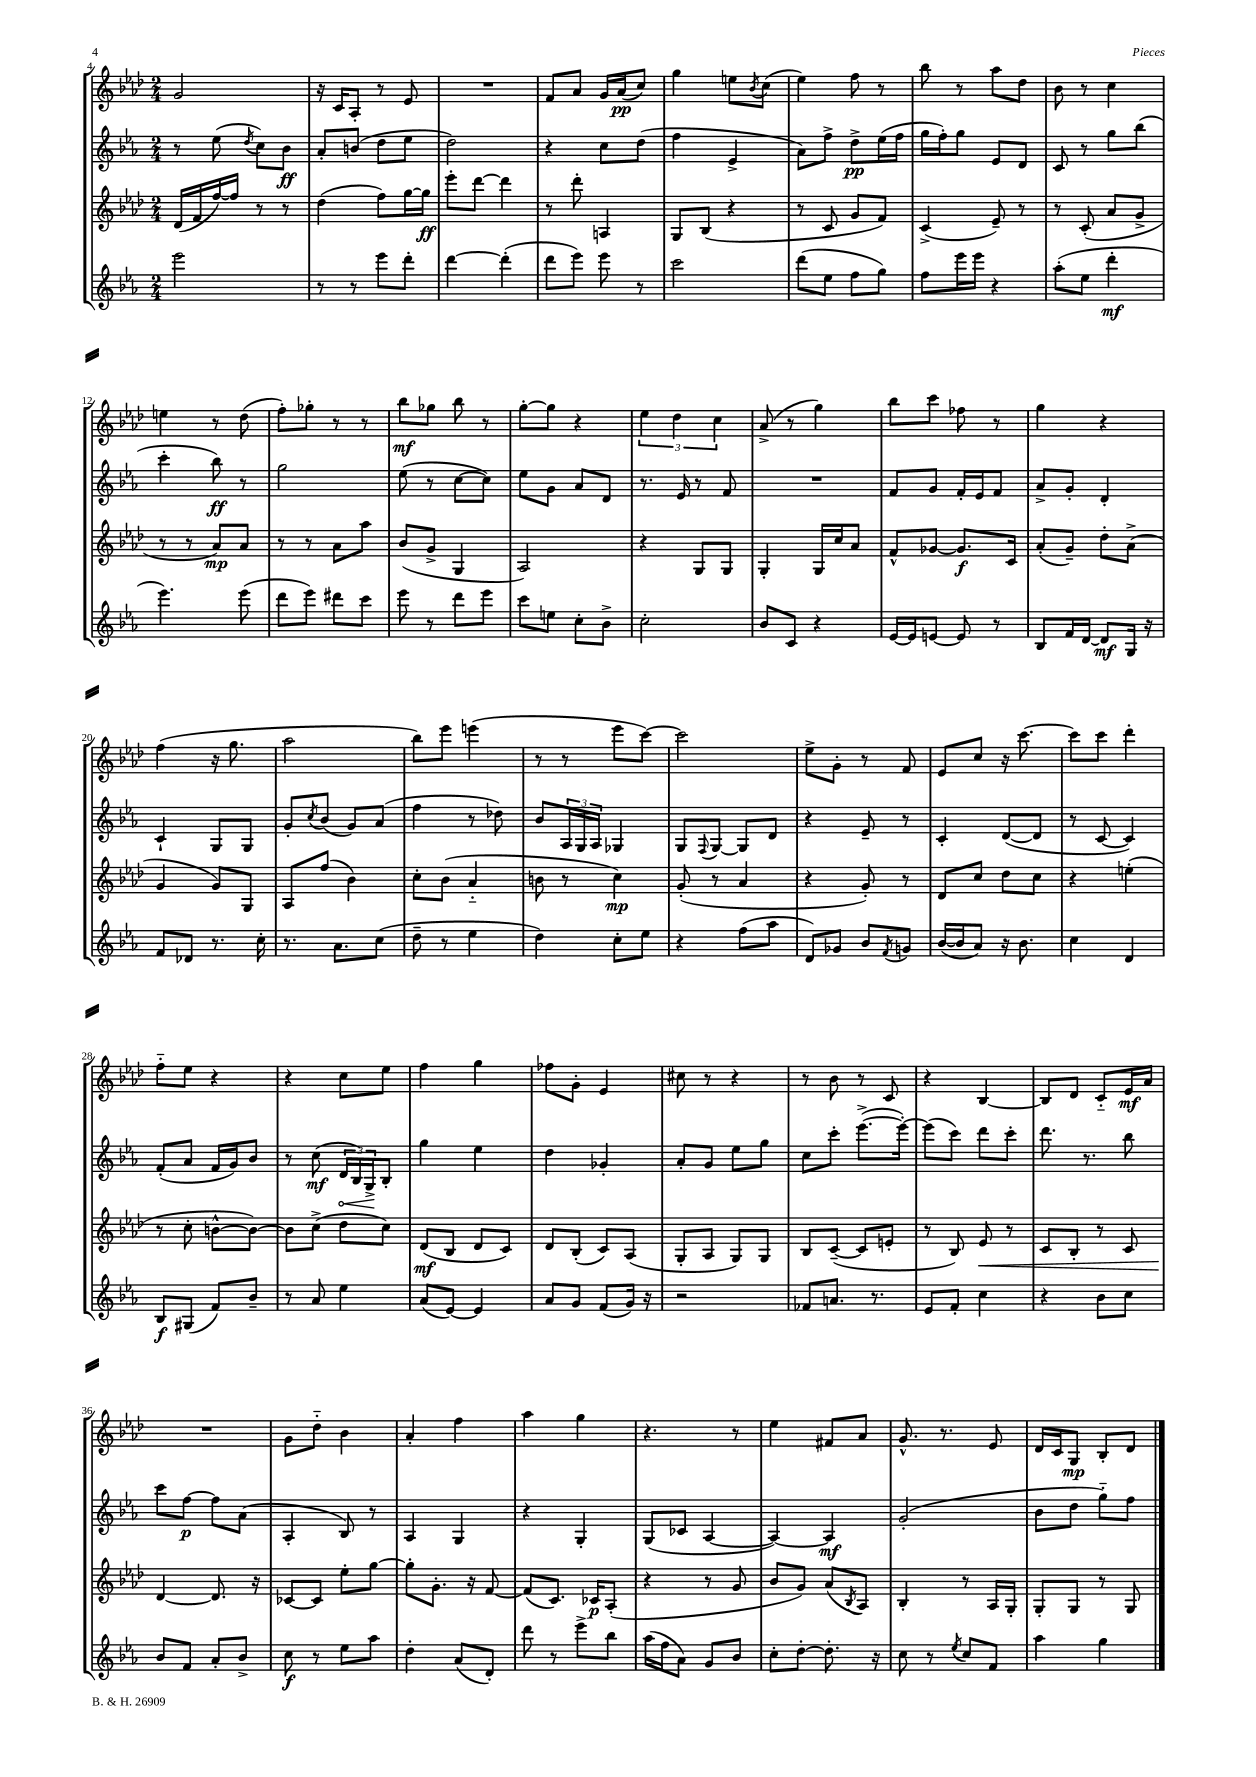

**kern	**dynam	**kern	**dynam	**kern	**dynam	**kern	**dynam
*part4	*part4	*part3	*part3	*part2	*part2	*part1	*part1
*staff4	*staff4	*staff3	*staff3	*staff2	*staff2	*staff1	*staff1
*clefG2	*	*clefG2	*	*clefG2	*	*clefG2	*
*k[b-e-a-]	*	*k[b-e-a-d-]	*	*k[b-e-a-]	*	*k[b-e-a-d-]	*
*M2/4	*	*M2/4	*	*M2/4	*	*M2/4	*
=4	=4	=4	=4	=4	=4	=4	=4
2eee-\	.	(16d-/LL	.	8r	.	2g/	.
.	.	16f/	.	.	.	.	.
.	.	[16ff/)	.	(8ee-\	.	.	.
.	.	16ff/JJ]	.	.	.	.	.
.	.	.	.	8qdd/	.	.	.
.	.	8r	.	8cc\L)	.	.	.
.	.	8r	.	8b-\J	ff	.	.
=5	=5	=5	=5	=5	=5	=5	=5
8r	.	(4dd-\	.	8a-'/L	.	16r	.
.	.	.	.	.	.	16c/KL	.
8r	.	.	.	(8bn/J	.	8A-'/J	.
8eee-\L	.	8ff\L)	.	8dd\L	.	8r	.
8ddd'\J	.	[16gg\L	.	8ee-\J	.	8e-/	.
.	.	16gg\JJ]	ff	.	.	.	.
=6	=6	=6	=6	=6	=6	=6	=6
[4ddd\	.	8eee-'\L	.	2dd\)	.	2r	.
.	.	[8ddd-\J	.	.	.	.	.
(4ddd'\]	.	4ddd-\]	.	.	.	.	.
=7	=7	=7	=7	=7	=7	=7	=7
8ddd\L	.	8r	.	4r	.	8f/L	.
8eee-\J)	.	8ddd-'\	.	.	.	8a-/J	.
8eee-\	.	4An/	.	8cc\L	.	16g/LL	.
.	.	.	.	.	.	(16a-/J	pp
8r	.	.	.	(8dd\J	.	8cc/J)	.
=8	=8	=8	=8	=8	=8	=8	=8
2ccc\	.	8G/L	.	4ff\	.	4gg\	.
.	.	(8B-/J	.	.	.	.	.
.	.	4r	.	4e-^/	.	8een\L	.
.	.	.	.	.	.	8qb-/	.
.	.	.	.	.	.	(8cc\J	.
=9	=9	=9	=9	=9	=9	=9	=9
(8ddd\L	.	8r	.	8a-\L)	.	4ee-\)	.
8ee-\J	.	8c/	.	8ff^\J	.	.	.
8ff\L	.	8g/L	.	8dd^\L	pp	8ff\	.
8gg\J)	.	8f/J)	.	(16ee-\L	.	8r	.
.	.	.	.	16ff\JJ	.	.	.
=10	=10	=10	=10	=10	=10	=10	=10
8ff\L	.	(4c^/	.	16gg\LL	.	8bb-\	.
.	.	.	.	16ff'\J)	.	.	.
16eee-\L	.	.	.	8gg\J	.	8r	.
16eee-\JJ	.	.	.	.	.	.	.
4r	.	8e-~/)	.	8e-/L	.	8aa-\L	.
.	.	8r	.	8d/J	.	8dd-\J	.
=11	=11	=11	=11	=11	=11	=11	=11
(8aa-'\L	.	8r	.	8c/	.	8b-\	.
8ee-\J	.	(8c'/	.	8r	.	8r	.
4ddd'\	mf	8a-/L	.	8gg\L	.	4cc\	.
.	.	8g^/J	.	(8bb-\J	.	.	.
!!LO:LB:g=z
=12	=12	=12	=12	=12	=12	=12	=12
4.eee-\)	.	8r	.	4ccc'\	.	4een\	.
.	.	8r	.	.	.	.	.
.	.	8a-/L)	mp	8bb-\)	ff	8r	.
(8eee-\	.	8a-/J	.	8r	.	(8dd-\	.
=13	=13	=13	=13	=13	=13	=13	=13
8ddd\L	.	8r	.	2gg\	.	8ff'\L)	.
8eee-\J)	.	8r	.	.	.	8gg-X'\J	.
8ddd#X\L	.	8a-\L	.	.	.	8r	.
8ccc\J	.	8aa-\J	.	.	.	8r	.
=14	=14	=14	=14	=14	=14	=14	=14
8eee-\	.	(8b-/L	.	(8ee-\	.	8bb-\L	mf
8r	.	8g^/J	.	8r	.	8gg-X\J	.
8ddd\L	.	4G/	.	[8cc\L	.	8bb-\	.
8eee-\J	.	.	.	8cc\J])	.	8r	.
=15	=15	=15	=15	=15	=15	=15	=15
8ccc\L	.	2A-/)	.	8ee-\L	.	[8gg'\L	.
8een\J	.	.	.	8g\J	.	8gg\J]	.
8cc'\L	.	.	.	8a-/L	.	4r	.
8b-^\J	.	.	.	8d/J	.	.	.
=16	=16	=16	=16	=16	=16	=16	=16
2cc'\	.	4r	.	8.r	.	6ee-\	.
.	.	.	.	.	.	6dd-\	.
.	.	.	.	16e-/	.	.	.
.	.	8G/L	.	8r	.	.	.
.	.	.	.	.	.	6cc\	.
.	.	8G/J	.	8f/	.	.	.
=17	=17	=17	=17	=17	=17	=17	=17
8b-/L	.	4G'/	.	2r	.	(8a-^/	.
8c/J	.	.	.	.	.	8r	.
4r	.	16G/LL	.	.	.	4gg\)	.
.	.	16cc/J	.	.	.	.	.
.	.	8a-/J	.	.	.	.	.
=18	=18	=18	=18	=18	=18	=18	=18
[16e-/LL	.	8f^^/L	.	8f/L	.	8bb-\L	.
16e-/J]	.	.	.	.	.	.	.
[8en/J	.	[8g-X/J	.	8g/J	.	8ccc\J	.
8e/]	.	8.g-/L]	f	16f'/LL	.	8ff-X\	.
.	.	.	.	16e-/J	.	.	.
8r	.	.	.	8f/J	.	8r	.
.	.	16c/Jk	.	.	.	.	.
=19	=19	=19	=19	=19	=19	=19	=19
8B-/L	.	(8a-'/L	.	8a-^/L	.	4gg\	.
16f/L	.	8g~/J)	.	8g'/J	.	.	.
[16d/JJ	.	.	.	.	.	.	.
8d/L]	mf	8dd-'\L	.	4d'/	.	4r	.
16G/Jk	.	(8a-^\J	.	.	.	.	.
16r	.	.	.	.	.	.	.
!!LO:LB:g=z
=20	=20	=20	=20	=20	=20	=20	=20
8f/L	.	4g/	.	4c`/	.	(4ff\	.
8d-X/J	.	.	.	.	.	.	.
8.r	.	8g/L)	.	8G/L	.	16r	.
.	.	.	.	.	.	8.gg\	.
.	.	8G/J	.	8G/J	.	.	.
16cc'\	.	.	.	.	.	.	.
=21	=21	=21	=21	=21	=21	=21	=21
8.r	.	8A-/L	.	8g'/L	.	2aa-\	.
.	.	.	.	8qcc/	.	.	.
.	.	(8ff/J	.	(8b-/J	.	.	.
8.a-\L	.	.	.	.	.	.	.
.	.	4b-\)	.	8g/L)	.	.	.
(8cc\J	.	.	.	(8a-/J	.	.	.
=22	=22	=22	=22	=22	=22	=22	=22
8dd~\	.	8cc'\L	.	4ff\	.	8bb-\L)	.
8r	.	(8b-\J	.	.	.	8eee-\J	.
4ee-\	.	4a-/	.	8r	.	(4eeen\	.
.	.	.	.	8dd-X\)	.	.	.
=23	=23	=23	=23	=23	=23	=23	=23
4dd\)	.	8bn\	.	8b-/L	.	8r	.
.	.	8r	.	24A-/L	.	8r	.
.	.	.	.	24G/	.	.	.
.	.	.	.	24A-/JJ	.	.	.
8cc'\L	.	4cc\)	mp	4G-X/	.	8eee-\L	.
8ee-\J	.	.	.	.	.	[8ccc\J)	.
=24	=24	=24	=24	=24	=24	=24	=24
4r	.	(8g'/	.	8G/L	.	2ccc\]	.
.	.	.	.	8qqF/	.	.	.
.	.	8r	.	[8G/J	.	.	.
(8ff\L	.	4a-/	.	8G/L]	.	.	.
8aa-\J	.	.	.	8d/J	.	.	.
=25	=25	=25	=25	=25	=25	=25	=25
8d/L)	.	4r	.	4r	.	8ee-^\L	.
8g-X/J	.	.	.	.	.	8g'\J	.
8b-/L	.	8g'/)	.	8e-~/	.	8r	.
8qf/	.	.	.	.	.	.	.
8gn/J	.	8r	.	8r	.	8f/	.
=26	=26	=26	=26	=26	=26	=26	=26
([16b-/LL	.	8d-/L	.	4c'/	.	8e-/L	.
16b-/J]	.	.	.	.	.	.	.
8a-/J)	.	8cc/J	.	.	.	8cc/J	.
16r	.	8dd-\L	.	([8d/L	.	16r	.
8.b-\	.	.	.	.	.	[8.ccc\	.
.	.	8cc\J	.	8d/J]	.	.	.
=27	=27	=27	=27	=27	=27	=27	=27
4cc\	.	4r	.	8r	.	8ccc\L]	.
.	.	.	.	[8c/	.	8ccc\J	.
4d/	.	(4een'\	.	4c/])	.	4ddd-'\	.
!!LO:LB:g=z
=28	=28	=28	=28	=28	=28	=28	=28
8B-/L	f	8r	.	(8f'/L	.	8ff\L	.
(8G#X/J	.	8cc'\	.	8a-/J	.	8ee-\J	.
8f/L)	.	[8bn^^\L	.	16f/LL	.	4r	.
.	.	.	.	16g/J)	.	.	.
8b-~/J	.	8b\J_)	.	8b-/J	.	.	.
=29	=29	=29	=29	=29	=29	=29	=29
8r	.	8b\L]	.	8r	.	4r	.
8a-/	.	(8cc^\J	.	(8cc\	mf	.	.
!	!	!	!	!	!LO:HP:b	!	!
4ee-\	.	8dd-\L	.	24d/LL	<	8cc\L	.
.	.	.	.	24B-/)	.	.	.
.	.	.	.	24G^/J	.	.	.
.	.	8cc\J)	.	8B-'/J	[	8ee-\J	.
=30	=30	=30	=30	=30	=30	=30	=30
(8a-/L	.	(8d-/L	mf	4gg\	.	4ff\	.
[8e-/J)	.	8B-/J	.	.	.	.	.
4e-/]	.	8d-/L	.	4ee-\	.	4gg\	.
.	.	8c/J)	.	.	.	.	.
=31	=31	=31	=31	=31	=31	=31	=31
8a-/L	.	8d-/L	.	4dd\	.	8ff-X\L	.
8g/J	.	(8B-'/J	.	.	.	8g'\J	.
(8f/L	.	8c/L)	.	4g-X'/	.	4e-/	.
16g/Jk)	.	(8A-/J	.	.	.	.	.
16r	.	.	.	.	.	.	.
=32	=32	=32	=32	=32	=32	=32	=32
2r	.	8G'/L	.	8a-'/L	.	8cc#X\	.
.	.	8A-/J	.	8g/J	.	8r	.
.	.	8G/L)	.	8ee-\L	.	4r	.
.	.	8G/J	.	8gg\J	.	.	.
=33	=33	=33	=33	=33	=33	=33	=33
8f-X/L	.	8B-/L	.	8cc\L	.	8r	.
8.an/J	.	([8c~/J	.	8ccc'\J	.	8b-\	.
.	.	8c/L]	.	([8.eee-^\L	.	8r	.
8.r	.	.	.	.	.	.	.
.	.	8en'/J	.	.	.	8c/	.
.	.	.	.	16eee-'\Jk_)	.	.	.
=34	=34	=34	=34	=34	=34	=34	=34
8e-/L	.	8r	.	(8eee-\L]	.	4r	.
8f'/J	.	8B-/)	.	8ccc\J)	.	.	.
!	!	!	!LO:HP:b	!	!	!	!
4cc\	.	8e-/	<	8ddd\L	.	[4B-/	.
.	.	8r	.	8ccc'\J	.	.	.
=35	=35	=35	=35	=35	=35	=35	=35
4r	.	8c/L	.	8.ddd\	.	8B-/L]	.
.	.	8B-'/J	.	.	.	8d-/J	.
.	.	.	.	8.r	.	.	.
8b-\L	.	8r	.	.	.	8c/L	.
8cc\J	.	8c/	.	8bb-\	.	16e-/L	mf
.	.	.	.	.	.	16a-/JJ	.
!!LO:LB:g=z
=36	=36	=36	=36	=36	=36	=36	=36
8b-/L	.	[4d-/	.	8ccc\L	.	2r	.
8f/J	.	.	.	[8ff\J	p	.	.
8a-'/L	.	8.d-/]	[	8ff\L]	.	.	.
8b-^/J	.	.	.	(8a-\J	.	.	.
.	.	16r	.	.	.	.	.
=37	=37	=37	=37	=37	=37	=37	=37
8cc\	f	[8c-X/L	.	4A-'/	.	8g\L	.
8r	.	8c-/J]	.	.	.	8dd-\J	.
8ee-\L	.	8ee-'\L	.	8B-/)	.	4b-\	.
8aa-\J	.	[8gg\J	.	8r	.	.	.
=38	=38	=38	=38	=38	=38	=38	=38
4dd'\	.	8gg'\L]	.	4A-/	.	4a-'/	.
.	.	8.g'\J	.	.	.	.	.
(8a-/L	.	.	.	4G/	.	4ff\	.
.	.	16r	.	.	.	.	.
8d'/J)	.	[8f/	.	.	.	.	.
=39	=39	=39	=39	=39	=39	=39	=39
8ddd\	.	(8f/L]	.	4r	.	4aa-\	.
8r	.	8.c/J)	.	.	.	.	.
8eee-^\L	.	.	.	4G'/	.	4gg\	.
.	.	16c-X/KL	p	.	.	.	.
8bb-\J	.	(8A-'/J	.	.	.	.	.
=40	=40	=40	=40	=40	=40	=40	=40
(16aa-\LL	.	4r	.	(8G/L	.	4.r	.
16ff\J	.	.	.	.	.	.	.
8a-\J)	.	.	.	8c-X/J	.	.	.
8g/L	.	8r	.	[4A-/	.	.	.
8b-/J	.	8g/	.	.	.	8r	.
=41	=41	=41	=41	=41	=41	=41	=41
8cc'\L	.	8b-/L	.	4A-/_)	.	4ee-\	.
[8dd'\J	.	8g/J)	.	.	.	.	.
8.dd'\]	.	(8a-/L	.	4A-/]	mf	8f#X/L	.
.	.	8qB-/	.	.	.	.	.
.	.	8A-/J)	.	.	.	8a-/J	.
16r	.	.	.	.	.	.	.
=42	=42	=42	=42	=42	=42	=42	=42
8cc\	.	4B-'/	.	(2g'/	.	8.g^^/	.
8r	.	.	.	.	.	.	.
.	.	.	.	.	.	8.r	.
8qee-/	.	.	.	.	.	.	.
8cc/L	.	8r	.	.	.	.	.
8f/J	.	16A-/LL	.	.	.	8e-/	.
.	.	16G'/JJ	.	.	.	.	.
=43	=43	=43	=43	=43	=43	=43	=43
4aa-\	.	8G'/L	.	8b-\L	.	16d-/LL	.
.	.	.	.	.	.	16c/J	.
.	.	8G/J	.	8dd\J	.	8G/J	mp
4gg\	.	8r	.	8gg\L)	.	8B-'/L	.
.	.	8G/	.	8ff\J	.	8d-/J	.
==	==	==	==	==	==	==	==
*-	*-	*-	*-	*-	*-	*-	*-
